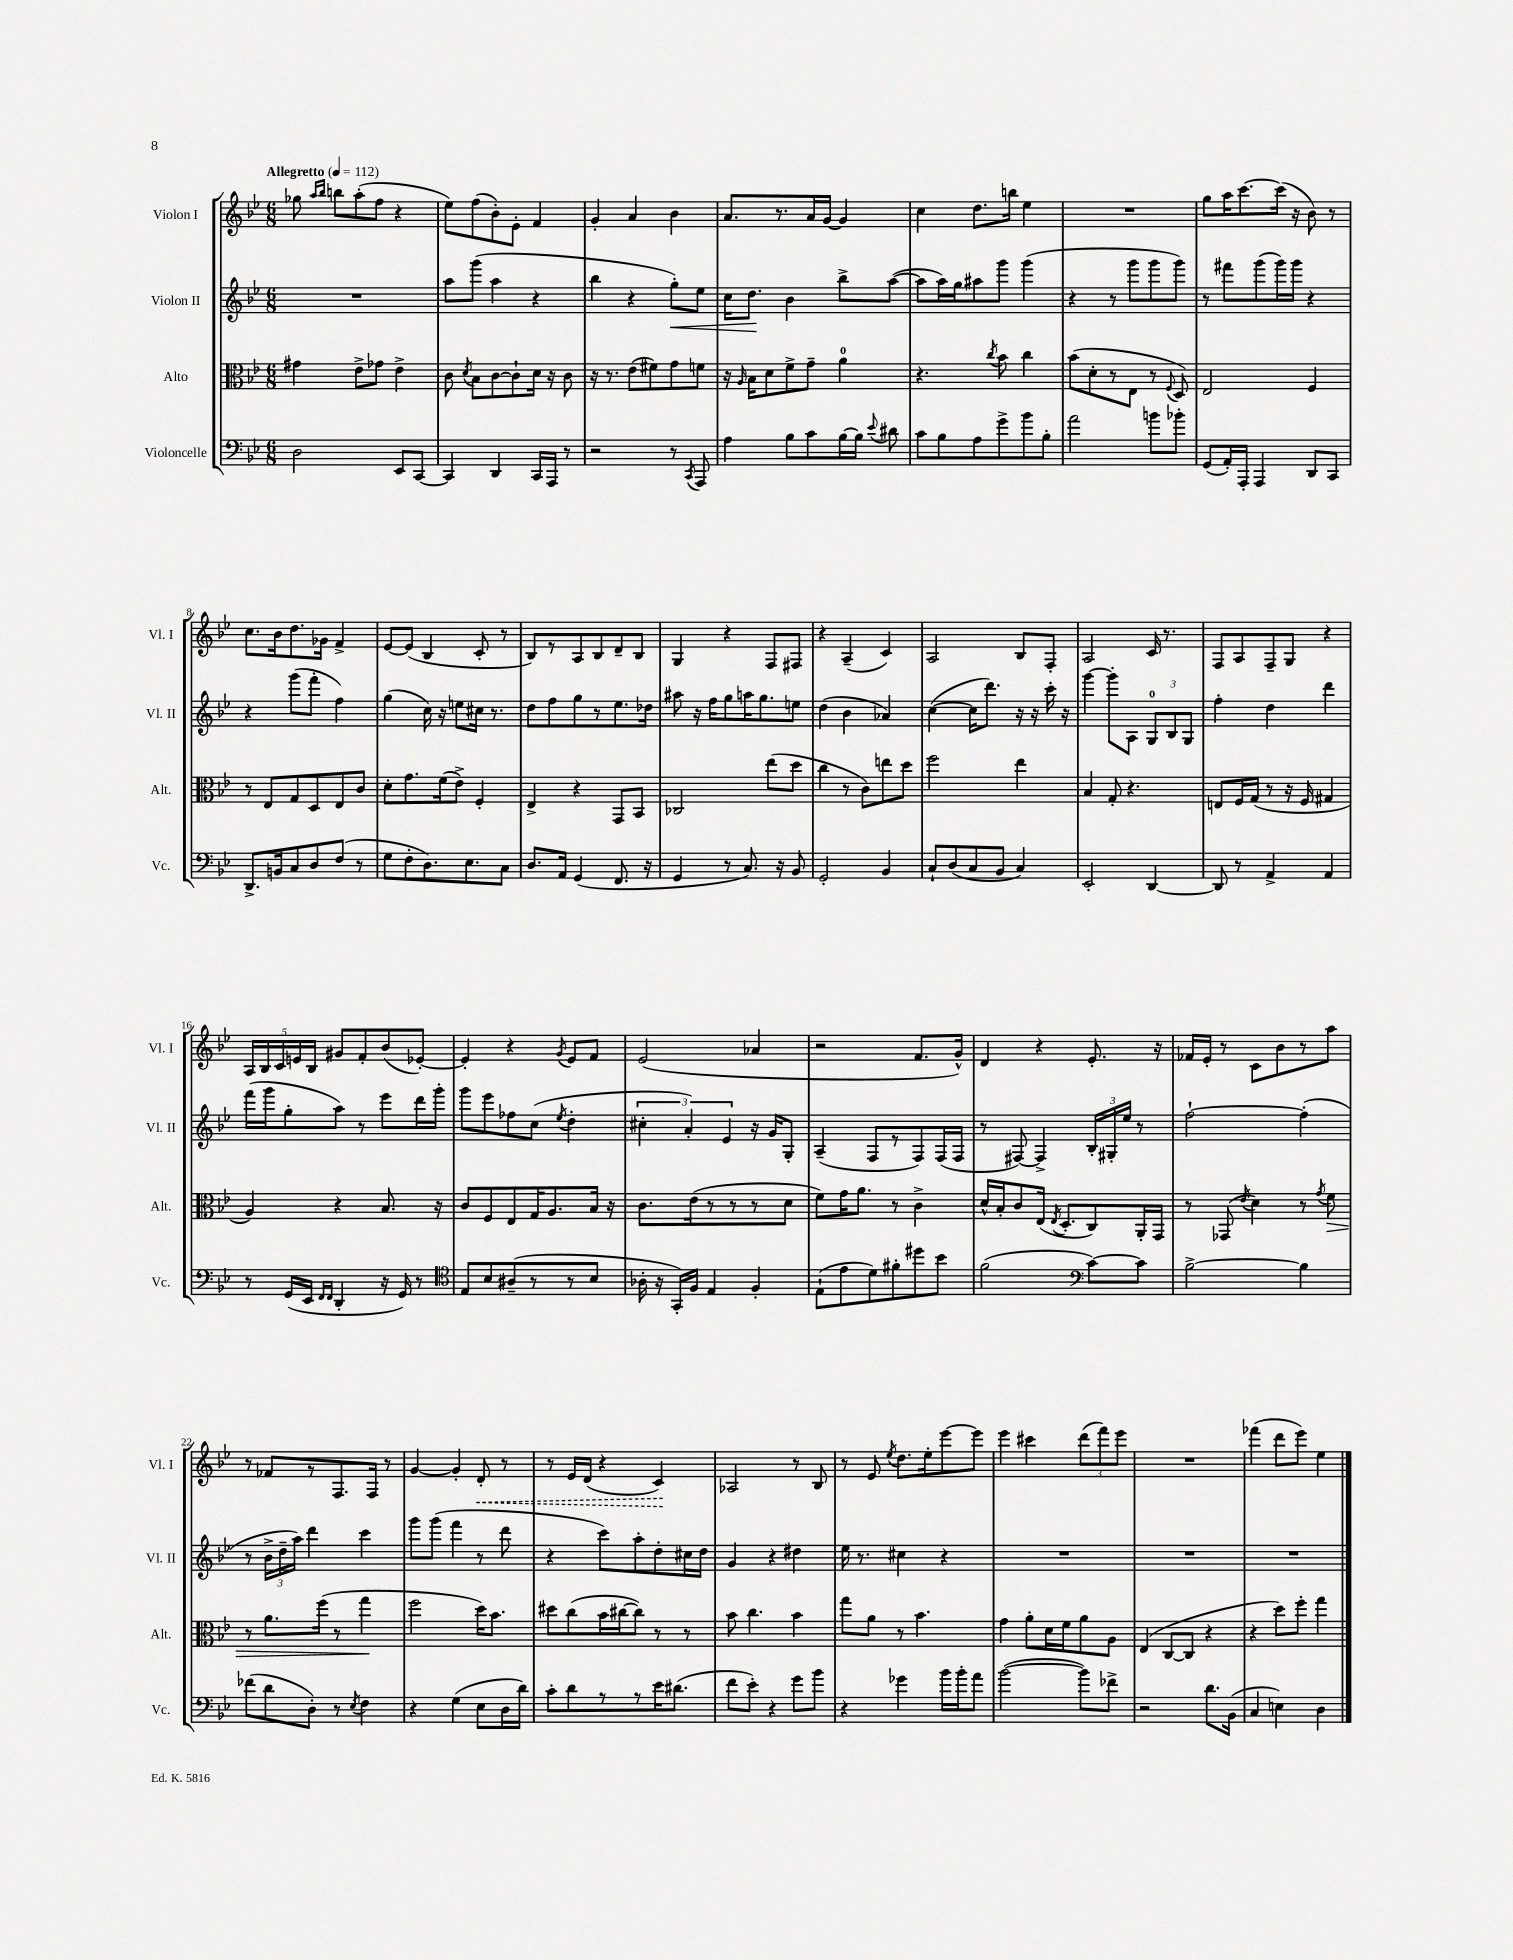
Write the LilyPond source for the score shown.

<<
\new StaffGroup <<
\new Staff = "s0" \with { instrumentName = "Violon I" shortInstrumentName = "Vl. I" } {
    \clef treble \key bes \major \numericTimeSignature \time 6/8 \tempo "Allegretto" 4 = 112
    \autoBeamOff ges''8 \grace { a''16[ bes''16] } b''8[ a''8-.( f''8] r4 |
    ees''8[) f''8( bes'8-.) ees'8]-. f'4 |
    g'4-. a'4 bes'4 |
    a'8.[ r8. a'16 g'16]~ g'4 |
    c''4 d''8.[ b''16] ees''4 |
    R2. |
    g''8[ a''16 c'''8.~ c'''16]( r16 bes'8) r8 |
    c''8.[ bes'16 d''8. ges'16] f'4-> |
    ees'8[~ ees'8]( bes4 c'8-. r8 |
    bes8[) r8 a8 bes8 d'8-- bes8] |
    g4 r4 f8[ fis8] |
    r4 a4--( c'4) |
    a2 bes8[ f8]-. |
    a2 c'16 r8. |
    f8[ a8 f8-- g8] r4 |
    \tuplet 5/4 { a16[ bes16 c'16 e'16 bes16] } gis'8[ f'8-. bes'8( ees'8]~-.) |
    ees'4-. r4 \acciaccatura { g'8 } ees'8[ f'8] |
    ees'2( aes'4 |
    r2 f'8.[ g'16]-^) |
    d'4 r4 ees'8.-. r16 |
    fes'16[ ees'16]-. r8 c'8[ bes'8 r8 a''8] |
    r8 fes'8[ r8 f8. f16] r8 |
    g'4~ g'4-. \once \override Hairpin.style = #'dashed-line d'8-.\< r8 |
    r8 ees'16[ d'16]( r4 c'4\!) |
    aes2 r8 bes8 |
    r8 ees'8 \acciaccatura { ees''8 } d''8.[ ees''16-. ees'''8~ ees'''8] |
    ees'''4 cis'''4 \tuplet 3/2 { d'''8[( f'''8) ees'''8] } |
    R2. |
    fes'''4( d'''8[ ees'''8]) ees''4 \bar "|." |
}
\new Staff = "s1" \with { instrumentName = "Violon II" shortInstrumentName = "Vl. II" } {
    \clef treble \key bes \major \numericTimeSignature \time 6/8
    \autoBeamOff R2. |
    a''8[ g'''8]( a''4 r4 |
    bes''4 r4 g''8[-.\<) ees''8] |
    c''16[ d''8.]\! bes'4 bes''8[-> a''8]~( |
    a''8[ a''16) g''16 ais''8 g'''8] g'''4( |
    r4 r8 g'''8[ g'''8 g'''8]) |
    r8 fis'''8[ g'''8( g'''16) g'''16] r4 |
    r4 g'''8[( f'''8]-. f''4) |
    g''4( c''16) r16 e''8[ cis''16] r8. |
    d''8[ f''8 g''8 r8 ees''8. des''16] |
    ais''8 r16 f''16[ g''8 a''16 g''8. e''8] |
    d''4( bes'4 aes'4) |
    c''4~( c''16[ d'''8.]) r16 r16 c'''16-. r16 |
    g'''4~ g'''8[-. a8] \tuplet 3/2 { g8[-0 bes8 g8] } |
    f''4-. d''4 d'''4 |
    f'''16[( g'''16 g''8-. a''8]) r8 ees'''8[ d'''16 g'''16]-. |
    g'''8[ ees'''8 fes''8 c''8]( \acciaccatura { ees''8 } d''4-. |
    \tuplet 3/2 { cis''4-. a'4-.) ees'4 } r16 g'16[ g8]-. |
    a4--( f8[ r8 f8) f16( f16] |
    r8 fis8~) fis4-> \tuplet 3/2 { bes16[-. gis16-. ees''16] } r8 |
    f''2~-! f''4-.( |
    r8 \tuplet 3/2 { bes'16[-> d''16-- a''16]) } d'''4 c'''4 |
    g'''8[ g'''8]( f'''4 r8 d'''8 |
    r4 c'''8[) a''8-. d''8-. cis''16 d''16] |
    g'4 r4 dis''4 |
    ees''16 r8. cis''4 r4 |
    R2. |
    R2. |
    R2. \bar "|." |
}
\new Staff = "s2" \with { instrumentName = "Alto" shortInstrumentName = "Alt." } {
    \clef alto \key bes \major \numericTimeSignature \time 6/8
    \autoBeamOff gis'4 ees'8[-> ges'8] ees'4-> |
    c'8 \acciaccatura { d'8 } bes8[ c'8~ c'8-! d'16] r16 c'8 |
    r16 r8. ees'8[( fis'8) g'8 f'8] |
    r16 \grace { a16 } bes16[ d'8 f'8-> g'8]-- a'4-0 |
    r4. \acciaccatura { c''8 } bes'8 c''4 |
    bes'8[( d'8-. r8 ees8] r8 \appoggiatura { f8 } d8) |
    ees2 f4 |
    r8 ees8[ g8 d8 ees8 c'8] |
    d'8[-. g'8. f'16( ees'8]->) f4-. |
    ees4-> r4 g,8[ bes,8] |
    ces2 ees''8[( d''8] |
    c''4 r8 c'8[) e''8 d''8] |
    f''2 ees''4 |
    bes4 g8-. r4. |
    e8[ f16 g16]( r8 r16 f16 gis4 |
    a4) r4 bes8. r16 |
    c'8[ f8 ees8 g16 a8. bes16] r16 |
    c'8.[ ees'16( r8 r8 r8 d'8] |
    f'8[) g'16 a'8.] r8 c'4-> |
    d'16[-^ bes16-. c'8 ees16]( \acciaccatura { ees8 } d8.[-. c8) a,16-. g,16] |
    r8 ges,8( \acciaccatura { ees'8 } d'4) r8 \acciaccatura { g'8 } f'8\> |
    r8 a'8.[ f''16]( r8 g''4\! |
    f''2 d''16[) bes'8.] |
    dis''8[ c''8( bes'16 cis''16~ cis''8]) r8 r8 |
    bes'8 c''4. bes'4 |
    g''8[ a'8] r8 bes'4. |
    g'4 a'8[-. d'16 f'16 a'8 a8] |
    ees4( c8[~ c8] r4 |
    r4 d''8[) f''8]-. g''4 \bar "|." |
}
\new Staff = "s3" \with { instrumentName = "Violoncelle" shortInstrumentName = "Vc." } {
    \clef bass \key bes \major \numericTimeSignature \time 6/8
    \autoBeamOff d2 ees,8[ c,8]~ |
    c,4 d,4 c,16[ a,,16] r8 |
    r2 r8 \acciaccatura { c,8 } a,,8 |
    a4 bes8[ c'8 bes16~ bes16] \appoggiatura { ees'8 } dis'8 |
    c'8[ bes8 a8 g'8-> bes'8 bes8]-. |
    a'2 b'8[ bes'8]-. |
    g,8[( a,16-.) a,,16]-. a,,4 d,8[ c,8] |
    d,8.[-> b,16 c8 d8 f8]( r8 |
    g8[ f8-. d8.) ees8. c8] |
    d8.[ a,16] g,4( f,8. r16 |
    g,4 r8 c8.) r16 bes,8 |
    g,2-. bes,4 |
    c8[-! d8( c8 bes,8] c4) |
    ees,2-. d,4~ |
    d,8 r8 a,4-> a,4 |
    r8 g,16[( ees,16] \grace { f,16[ f,16] } d,4-. r16 g,16) r8 |
    \clef tenor ees8[ bes8 ais8--( r8 r8 bes8] |
    aes16-. r16 g,16[-.) f16] ees4 f4-. |
    ees8[-!( ees'8 d'8) fis'8-. dis''8 bes'8] |
    f'2( \clef bass c'8[~) c'8] |
    bes2~-> bes4 |
    fes'8[( d'8 d8]-.) r8 \acciaccatura { ees8 } f4 |
    r4 g4( ees8[ d16 d'16]) |
    c'8[-. d'8 r8 r8 ees'16 dis'8.]( |
    f'8[ ees'8]-.) r4 g'8[ bes'8] |
    r4 ges'4 bes'16[ bes'16-. a'8] |
    bes'2~( bes'8[) fes'8]-> |
    r2 d'8.[ bes,16]( |
    c4 e4) d4 \bar "|." |
}
>>
>>
